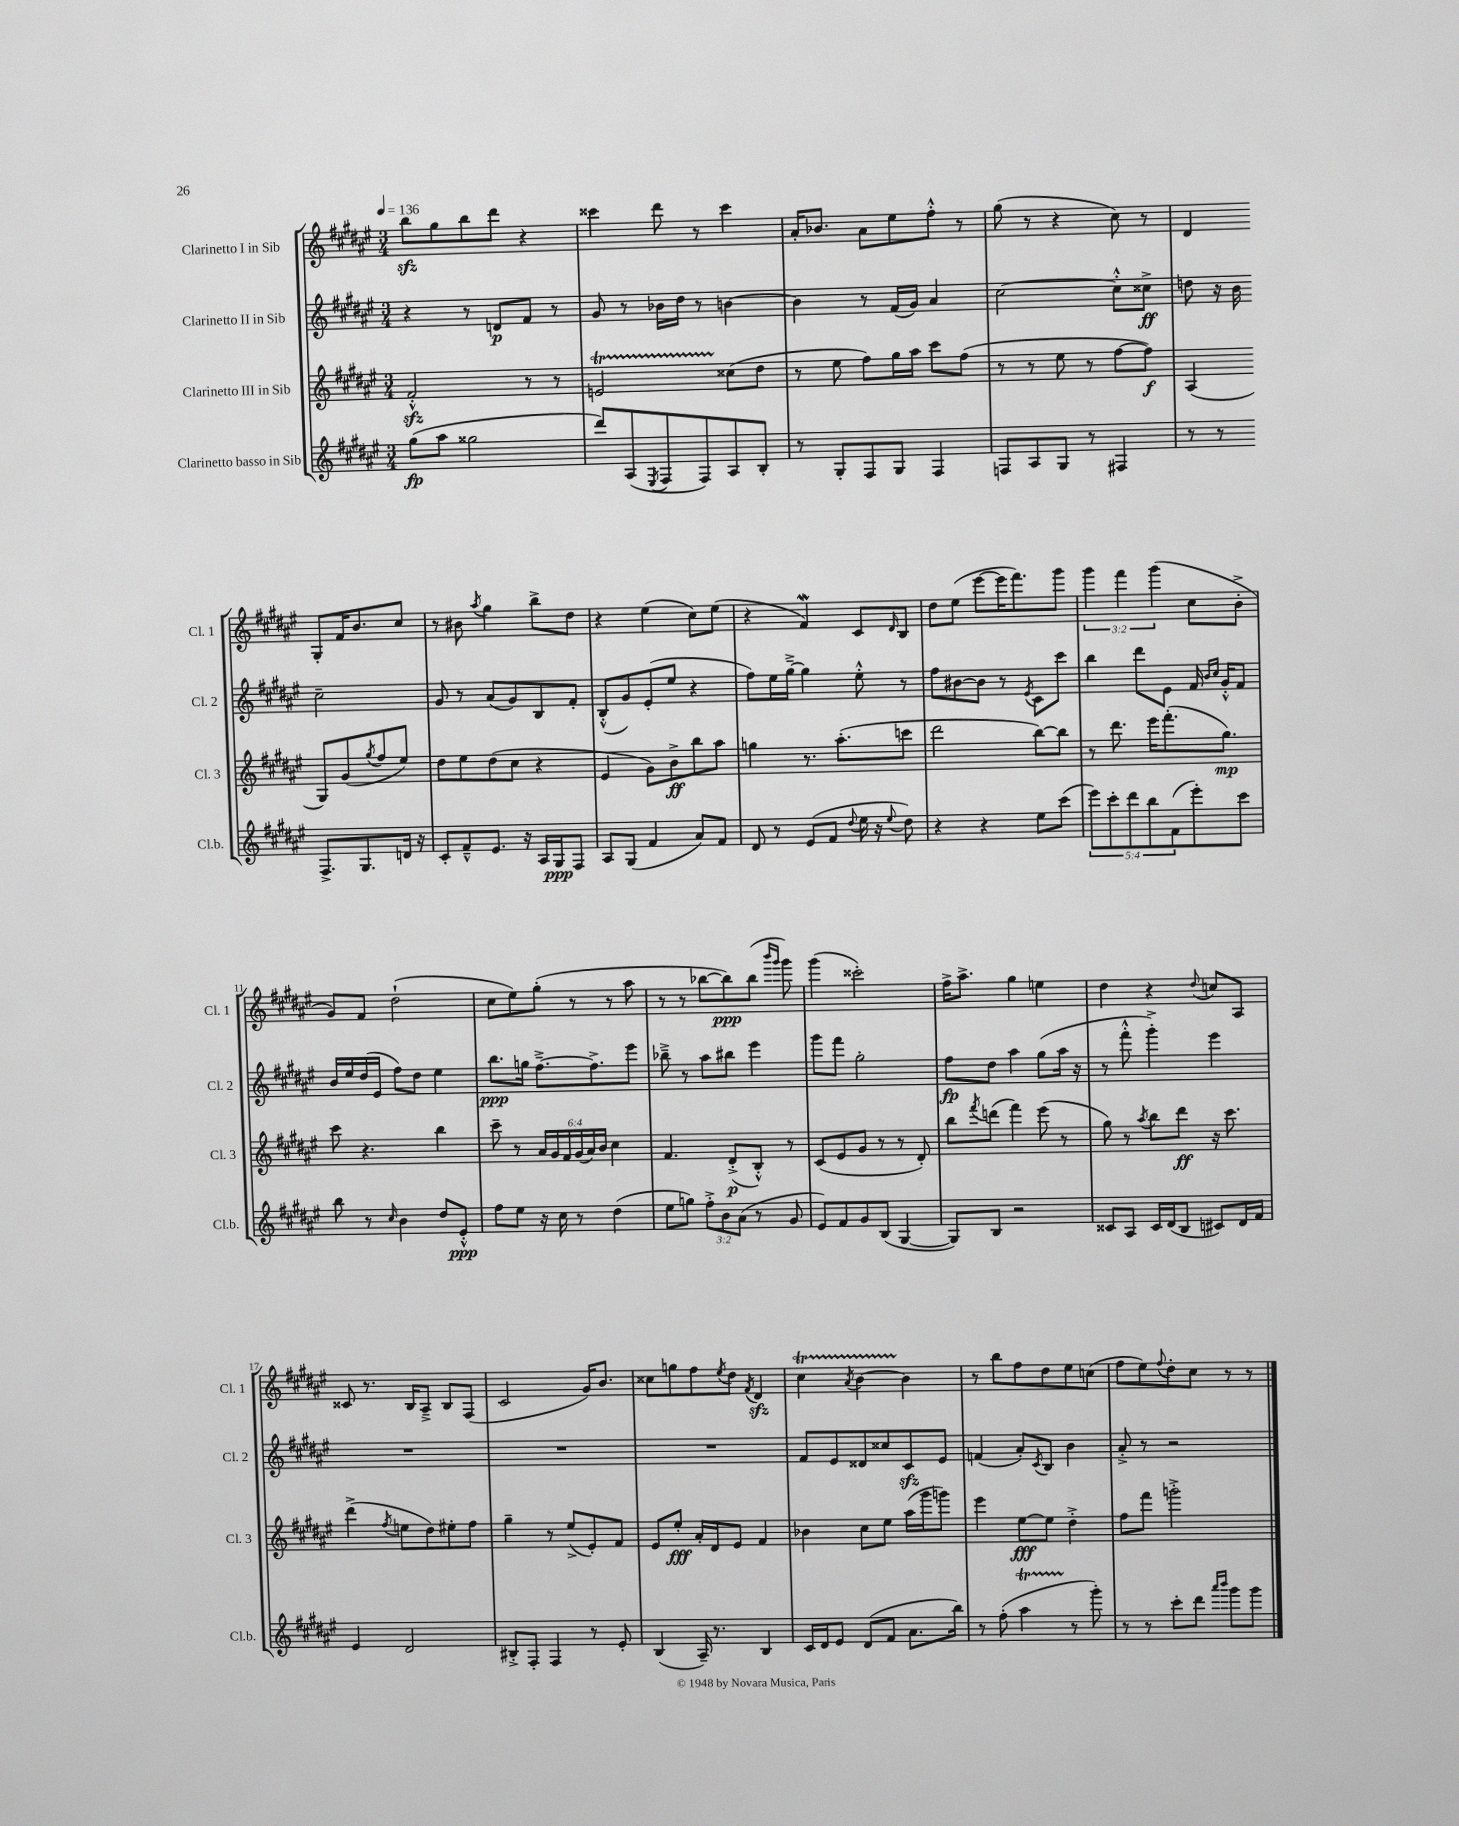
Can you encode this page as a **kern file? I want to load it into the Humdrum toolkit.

**kern	**kern	**kern	**kern
*staff4	*staff3	*staff2	*staff1
*clefG2	*clefG2	*clefG2	*clefG2
*k[f#c#g#d#a#e#]	*k[f#c#g#d#a#e#]	*k[f#c#g#d#a#e#]	*k[f#c#g#d#a#e#]
*M3/4	*M3/4	*M3/4	*M3/4
*MM136	*MM136	*MM136	*MM136
(8gg#\L	2f#'^^/	4r	8bb\L
8aa#\J	.	.	8gg#\
2gg##\	.	8r	8bb\
.	.	8d/L	8ddd#\J
.	8r	8f#/J	4r
.	8r	8r	.
=	=	=	=
8ddd#/L)	2e/	8g#/	4ccc##\
(8A#/	.	8r	.
8qE#/	.	.	.
8F#/	.	16b-\LL	8ddd#\
.	.	16dd#\JJ	.
8F#/)	.	8r	8r
8A#/	(8cc##\L	[4b\	4ccc##\
8B'/J	8dd#\J	.	.
=	=	=	=
8r	8r	4b\]	16a#'/LK
.	.	.	8.b-/J
8G#'/L	8ee#\	.	.
8F#/	8ff#\L)	8r	8a#\L
8G#/J	16gg#\L	(16f#/LL	8ee#\
.	16aa#\JJ	16g#/JJ)	.
4F#/	8ccc#\L	4a#/	8ff#'^^\J
.	(8ff#\J	.	8r
=	=	=	=
8F/L	8r	[2cc#\	(8gg#\
8A#/	8r	.	8r
8G#/J	8ee#\	.	4r
8r	8r	.	.
4F#/	[8ff#\L	8cc#'^^\]L	8cc#\)
.	8ff#\]J)	8cc##^\J	8r
=	=	=	=
8r	(4A#/	8dd\	4d#/
8r	.	16r	.
.	.	16b\	.
8.F#^/L	8G#/L)	2cc#~\	8G#'/L
.	(8g#/	.	16f#/K
8.G#/	.	.	8.b/
.	8qgg#/	.	.
.	8ff#/	.	.
16d/Jk	8ee#/J)	.	8cc#/J
16r	.	.	.
=	=	=	=
8c#'/L	8dd#\L	8g#/	8r
8f#~^^/	8ee#\	8r	8b#\
.	.	.	8qaa#/
8.e#/J	(8dd#\	(8a#/L	4gg#\
.	8cc#\J	8g#/)	.
16r	.	.	.
16A#/LL	4r	8B/	8bb^\L
16G#/J	.	.	.
8F#/J	.	8f#'/J	8dd#\J
=	=	=	=
8A#/L	4e#/	(8B'^^/L	4r
(8G#/J	.	8g#/)	.
4f#/	8g#\L)	(8e#'/	(4ee#\
.	8b^\	8ee#/J	.
8a#/L)	8bb\	4r	8cc#\L)
8f#/J	8aa#\J	.	(8ee#\J
=	=	=	=
8d#/	4gg\	8ff#\L)	4r
8r	.	16ee#\L	.
.	.	[16gg#~^\JJ	.
(8e#/L	8.r	4gg#\]	4f#/)
8f#/J	.	.	.
.	(8.aa#'\L	.	.
8qqdd#/	.	.	.
16ee#\	.	8ee#'^^\	8c#/L
16r	.	.	.
8qqee#/	.	.	16qqd#/
8dd#\)	8ccc\J	8r	8B/J
=	=	=	=
4r	2ddd#\	8ff#\L	8dd#\L
.	.	[8b#\	(8ee#\J
4r	.	8b#\]J	[8eee#\L
.	.	8r	16eee#\]K
.	.	.	8.fff#\)
.	.	8qe#/	.
8ee#\L	[8bb\L)	8c#\L	.
(8ccc#\J	8bb\]J	8ccc#\J	8ggg#\J
=	=	=	=
10eee#\L)	8r	4bb\	6ggg#\
10ccc#'\	.	.	.
.	8.ddd#\	.	.
.	.	.	6fff#\
10ddd#\	.	.	.
.	.	8ddd#\L	.
10bb\	.	.	.
.	16eee#\LK	.	.
.	.	.	(6ggg#\
.	(8.fff#'\	8e#\J	.
(10f#\	.	.	.
8eee#'\)	.	16f#/	8cc#\L
.	.	16qqb/LL	.
.	.	16qqcc#/JJ	.
.	8.gg#\J)	16g#'^^/LK	.
8ccc#\J	.	8f#/J	8b'^\J
=	=	=	=
8bb\	8ccc#\	16b/LL	8g#/L)
.	.	16ee#/	.
8r	4.r	(16dd#/	8f#/J
.	.	16e#/JJ	.
16qqcc#/	.	.	.
4b\	.	8ff#\L)	(2dd#`\
.	.	8dd#\J	.
8dd#/L	4bb\	4ee#\	.
8e#'^^/J	.	.	.
=	=	=	=
8ff#\L	8ccc#~\	8.bb\L	8cc#\L
8ee#\J	8r	.	8ee#\)
.	.	16gg\Jk	.
16r	24a#/LL	[8.ff#~^\L	(8gg#'\J
.	24g#/	.	.
16cc#\	.	.	.
.	24f#/	.	.
8r	(24g#/	.	8r
.	24a#/)	.	.
.	.	8.ff#^\]	.
.	24b/JJ	.	.
(4dd#\	4cc#\	.	8r
.	.	8eee#\J	8aa#\
=	=	=	=
8ee#\L	4.f#/	8bb-~^\	8r
8gg\J)	.	8r	8r
12ff#'^\L	.	8aa#\L	[8bb-\L
12b\	.	.	.
.	(8d#'^/L	8bb#\J	8bb-\])
(12a#\J	.	.	.
8r	8B'^^/J)	4eee#\	(8bb-\J
.	.	.	16qqbbb/LL
.	.	.	16qqggg#/JJ
8g#/	8r	.	8ggg#\)
=	=	=	=
8e#/L)	(8c#/L	8ggg#\L	(4ggg#\
8f#/	8e#/	8fff#\J	.
8g#/	8g#/J	2gg#'\	2ccc##'\)
(8B/J	8r	.	.
[4G#/	8r	.	.
.	8d#'/)	.	.
=	=	=	=
8G#/]L)	8bb\L	8ff#\L	16ff#^\LK
.	.	.	8.aa#^\J
.	8qfff#/	.	.
8B/J	(8ddd\J	8dd#\J	.
2r	4fff#\)	4aa#\	4gg#\
.	(8eee#\	(8gg#\L	4ee\
.	8r	16aa#\Jk	.
.	.	16r	.
=	=	=	=
8c##/L	8gg#\)	8r	4dd#\
8A#/J	8r	8fff#'^^\	.
.	8qaa#/	.	.
16c##/LL	8bb\L	4ggg#'^\)	4r
(16d#/J	.	.	.
8B/J	8ddd#\J	.	.
.	.	.	8qqdd#/
8c#/L)	16r	4eee#\	8cc/L
.	8.ccc#\	.	.
16d#/L	.	.	8A#/J
16f#/JJ	.	.	.
=	=	=	=
4e#/	(4ddd#^\	2.r	8c##/
.	.	.	8.r
.	8qff#/	.	.
2d#/	8ee\L	.	.
.	.	.	16B/LK
.	8dd#\)	.	8A#~^/J
.	8ee#'\	.	8B/L
.	8ff#\J	.	(8F#/J
=	=	=	=
8B#'^/L	4gg#~\	2.r	2c#/
8F#'/J	.	.	.
4F#/	8r	.	.
.	(8ee#^/L	.	.
8r	8e#'/)	.	16g#/LK)
.	.	.	8.b/J
8e#'/	8f#/J	.	.
=	=	=	=
(4B/	8e#/L	2.r	8cc##\L
.	8ee#'/J	.	8gg\
16A#~/)	16a#'/LL	.	8ff#\
8.r	16d#/J	.	.
.	.	.	8qee#/
.	8e#/J	.	8dd#\J
.	.	.	8qf#/
4B/	4f#/	.	4d#/
=	=	=	=
16c#/LL	4b-\	8f#/L	4cc#\
16d#/J	.	.	.
8e#/J	.	8e#/	.
.	.	.	8qa#/
(8d#/L	8cc#\L	8d##/	[4b\
8f#/J	8ee#\J	8cc##/	.
8.a#\L	(16aa#\LL	8c#/	4b\]
.	16ggg#\J	.	.
.	8ggg\J)	8e#/J	.
16bb\Jk)	.	.	.
=	=	=	=
8r	4eee#\	(4f/	8r
(8ff#'\	.	.	8bb\L
4aa#\	[8ee#\L	8a#'/L)	8ff#\
.	.	8qc#/	.
.	8ee#\]J	8B/J	8dd#\
8r	4dd#'^\	4b\	8ee#\
8ggg#'\)	.	.	(8cc\J
=	=	=	=
8r	8ff#\L	8a#'^/	8ff#\L
8r	8fff#\J	8r	8ee#\)
.	.	.	8qqff#/
8ccc#'\L	2ggg'^\	2r	8dd#'\
8ddd#\J	.	.	8cc#\J
16qqaaa#/LL	.	.	.
16qqbbb/JJ	.	.	.
8ggg#\L	.	.	8r
8ggg#\J	.	.	8r
==	==	==	==
*-	*-	*-	*-
